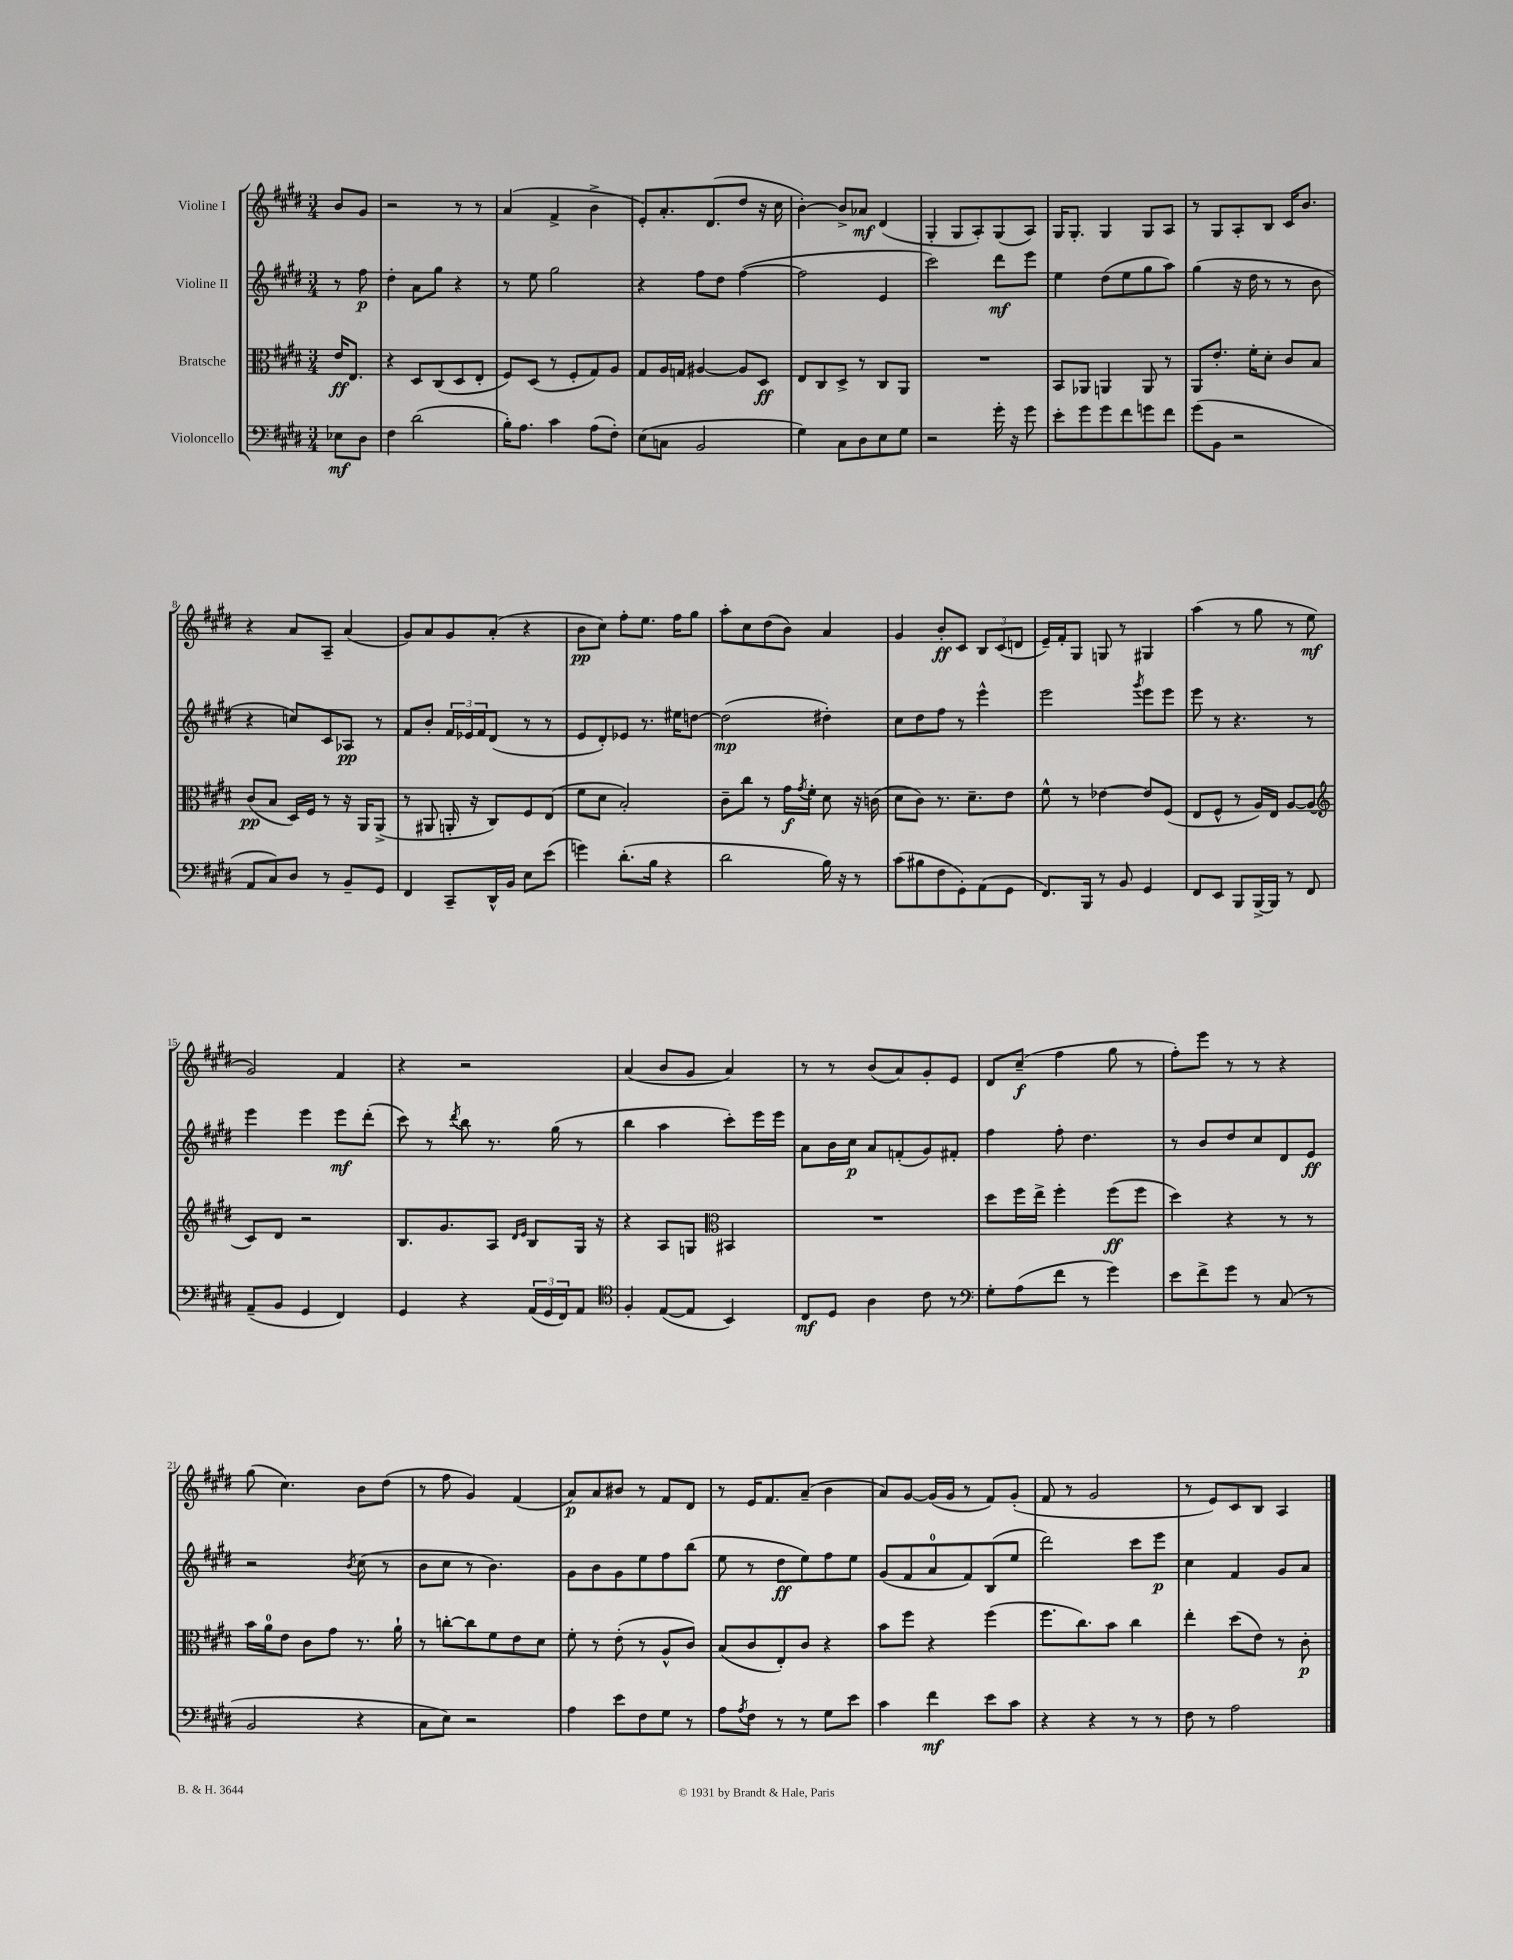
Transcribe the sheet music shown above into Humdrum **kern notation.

**kern	**kern	**kern	**kern
*staff4	*staff3	*staff2	*staff1
*clefF4	*clefC3	*clefG2	*clefG2
*k[f#c#g#d#]	*k[f#c#g#d#]	*k[f#c#g#d#]	*k[f#c#g#d#]
*M3/4	*M3/4	*M3/4	*M3/4
8E-\L	16e/LK	8r	8b/L
.	8.E/J	.	.
8D#\J	.	8ff#\	8g#/J
=	=	=	=
4F#\	4r	4dd#'\	2r
(2d#\	8D#/L	8a\L	.
.	(8C#/	8gg#\J	.
.	8D#/	4r	8r
.	8E'/J	.	8r
=	=	=	=
16B'\LK)	8F#/L)	8r	(4a/
8.A\J	.	.	.
.	(8D#/J	8ee\	.
4c#\	8r	2gg#\	4f#^/
.	8F#'/L	.	.
(8A\L	8G#/)	.	4b^\
8F#'\J)	8A/J	.	.
=	=	=	=
(8E\L	8G#/L	4r	8e'/L)
8C\J	16A/L	.	8.a'/
.	16G/JJ	.	.
2BB/	[4A#/	8ff#\L	.
.	.	.	(8.d#/
.	.	8dd#\J	.
.	8A#/]L	([4ff#\	8dd#/J
.	8D#/J	.	16r
.	.	.	16cc#\
=	=	=	=
4G#\)	8E/L	2ff#\]	[4b'\)
.	8C#/	.	.
8C#\L	8D#^/J	.	8b^/]L
8D#\	8r	.	8a-/J
8E\	8C#/L	4e/	(4d#/
8G#\J	8AA/J	.	.
=	=	=	=
2r	2.r	2ccc#\)	4G#'/
.	.	.	8G#/L
.	.	.	8A'/)
16g#'\	.	8ddd#\L	(8G#/
16r	.	.	.
8g#\	.	8eee\J	8A/J)
=	=	=	=
8e'\L	8BB/L	4ee\	16G#/LK
.	.	.	8.G#'/J
8g#\	8AA-/J	.	.
8g#\	4AA/	(8dd#\L	4G#/
8f#\	.	8ee\	.
8g\	8AA/	8gg#\	8G#/L
8f#\J	8r	8aa\J)	8A/J
=	=	=	=
(8g#\L	8AA/L	(4gg#\	8r
8BB\J	8.e'/J	.	8G#/L
2r	.	16r	8A'/
.	16f#'\LK	16dd#\	.
.	8d#'\J	8r	8B/J
.	8c#/L	8r	16c#/LK
.	.	.	8.b/J
.	8B/J	8b\	.
=	=	=	=
8AA/L	(8c#/L	4r	4r
8C#/)	8B/J	.	.
8D#/J	16D#/LL)	8cc/L)	8a/L
.	16F#/JJ	.	.
8r	8r	8c#/	8A~/J
8BB~/L	16r	8A-/J	(4a/
.	16AA/LK	.	.
8GG#/J	(8AA^/J	8r	.
=	=	=	=
4FF#/	8r	8f#/L	8g#/L)
.	8AA#/	8b'/J	8a/
8CC#~/L	16AA'/	24f#/LL	8g#/
.	.	24e-/	.
.	16r	.	.
.	.	24f#/J	.
16DD#^^/L	8C#/L)	(8d#/J	(8a'/J
16BB/JJ	.	.	.
8E\L	8F#/	8r	4r
(8e\J	(8E/J	8r	.
=	=	=	=
4g\)	8f#\L	8e/L	8b\L
.	8d#\J	8d#'/)	8cc#\J)
(8.d#'\L	2B'/)	8e-/J	8ff#'\L
.	.	8.r	8.ee\J
16B\Jk	.	.	.
4r	.	.	.
.	.	16ee#\LK	16ff#\LK
.	.	[8dd\J	8gg#\J
=	=	=	=
2d#\	8c#~\L	(2dd\]	8aa'\L
.	8cc#\J	.	8cc#\
.	8r	.	(8dd#\
.	16g#\LL	.	8b\J)
.	8qg#/	.	.
.	16f#'\JJ	.	.
16B\)	8d#\	4dd#'\)	4a/
16r	.	.	.
8r	16r	.	.
.	(16c\	.	.
=	=	=	=
(8c#\L	8d#\L	8cc#\L	4g#/
8B#\	8c#\J)	8dd#\	.
8F#\	8.r	8ff#\J	8b'/L
8GG#'\)	.	8r	8c#/J
.	8.d#~\L	.	.
(8AA\	.	4eee^^\	12B/L
.	.	.	(12c#/
8GG#\J	8e\J	.	.
.	.	.	12d/J
=	=	=	=
8.FF#/L)	8f#^^\	2eee\	16e~/LL)
.	.	.	16f#'/J
.	8r	.	8G#/J
16BBB/Jk	.	.	.
8r	[4e-\	.	8G/
8BB/	.	.	8r
.	.	8qggg#/	.
4GG#/	8e-/]L	8eee\L	4G#/
.	(8F#/J	8eee\J	.
=	=	=	=
8FF#/L	8E/L	8eee\	(4aa\
8EE/J	8F#^^/J	8r	.
8BBB/L	8r	4.r	8r
[16BBB^/L	16A/LL)	.	8gg#\
16BBB/]JJ	16E/JJ	.	.
8r	[8A/L	.	8r
8FF#/	(8A/]J	8r	8ee\
=	=	=	=
*	*clefG2	*	*
(8AA~/L	8c#/L)	4eee\	2g#/)
8BB/J	8d#/J	.	.
4GG#/	2r	4eee\	.
4FF#/)	.	8eee\L	4f#/
.	.	(8ddd#'\J	.
=	=	=	=
4GG#/	8.B/L	8ccc#\)	4r
.	.	8r	.
.	8.g#/	.	.
.	.	8qddd#/	.
4r	.	8bb\	2r
.	8A/J	8.r	.
.	16qqd#/LL	.	.
.	16qqe/JJ	.	.
(24AA/LL	8B/L	.	.
24GG#/	.	.	.
.	.	(16gg#\	.
24FF#/J)	.	.	.
8AA/J	16G#/Jk	8r	.
.	16r	.	.
=	=	=	=
*clefC4	*	*	*
4F#'/	4r	4bb\	(4a/
([8E/L	8A/L	4aa\	8b/L
8E/]J	8G/J	.	8g#/J
*	*clefC3	*	*
4BB/)	4BB#/	8ccc#'\L)	4a/)
.	.	16eee\L	.
.	.	16eee\JJ	.
=	=	=	=
8C#/L	2.r	8a\L	8r
8D#/J	.	16b\L	8r
.	.	16cc#\JJ	.
4A\	.	8a/L	(8b/L
.	.	(8f'/	8a/)
8c#\	.	8g#/)	8g#'/
8r	.	8f#'/J	8e/J
=	=	=	=
*clefF4	*	*	*
8G#'\L	8dd#\L	4ff#\	8d#/L
(8A\	16ff#\L	.	(8cc#~/J
.	16ee^\JJ	.	.
8f#\J	4ff#'\	8ff#'\	4ff#\
8r	.	4.dd#\	.
4g#\)	(8ff#\L	.	8gg#\
.	8ff#\J	.	8r
=	=	=	=
8e\L	4dd#\)	8r	8ff#'\L)
8f#^\	.	8b/L	8eee\J
8g#\J	4r	8dd#/	8r
8r	.	8cc#/	8r
(8C#/	8r	8d#/	4r
8r	8r	8e/J	.
=	=	=	=
2BB/	16b\LL	2r	(8gg#\
.	16a\J	.	.
.	8e\J	.	4.cc#\)
.	8c#\L	.	.
.	8g#\J	.	.
.	.	8qb/	.
4r	8.r	(8cc#\	8b\L
.	.	8r	(8dd#\J
.	16a`\	.	.
=	=	=	=
8C#\L	8r	8b\L	8r
8E\J)	[8cc'\L	8cc#\J	8ff#\
2r	8cc\]	8r	4g#/)
.	8f#\	4.b\)	.
.	8e\	.	(4f#/
.	8d#\J	.	.
=	=	=	=
4A\	8f#'\	8g#\L	8a/L)
.	8r	8b\	8a/
8e\L	(8e'\	8g#\	8b#/J
8F#\	8r	8ee\	8r
8G#\J	8A^^/L	8ff#\	8f#/L
8r	8c#/J)	(8bb\J	8d#/J
=	=	=	=
8A\L	(8B/L	8ee\	8r
8qA/	.	.	.
8F#\J	8c#/	8r	16e/LK
.	.	.	8.f#/
8r	8E'/)	8dd#\L	.
8r	8c#/J	8ee\)	(8a~/J
8G#\L	4r	8ff#\	4b\
8e\J	.	8ee\J	.
=	=	=	=
4c#\	8b\L	(8g#/L	8a/L)
.	8ff#\J	8f#/	[8g#/J
4f#\	4r	8a/	(16g#/]LL
.	.	.	16g#/JJ
.	.	8f#/)	8r
8e\L	(4ff#\	(8B/	8f#/L)
8c#\J	.	8ee/J	(8g#'/J
=	=	=	=
4r	8.ff#\L	2ddd#\)	8f#/
.	.	.	8r
.	8.cc#\)	.	.
4r	.	.	2g#/
.	8b\J	.	.
8r	4cc#\	8ccc#\L	.
8r	.	8eee\J	.
=	=	=	=
8F#\	4ee'\	4cc#\	8r
8r	.	.	8e/L)
2A\	(8dd#\L	4f#/	8c#/
.	8e\J)	.	8B/J
.	8r	8g#/L	4A/
.	8c#'\	8a/J	.
==	==	==	==
*-	*-	*-	*-
